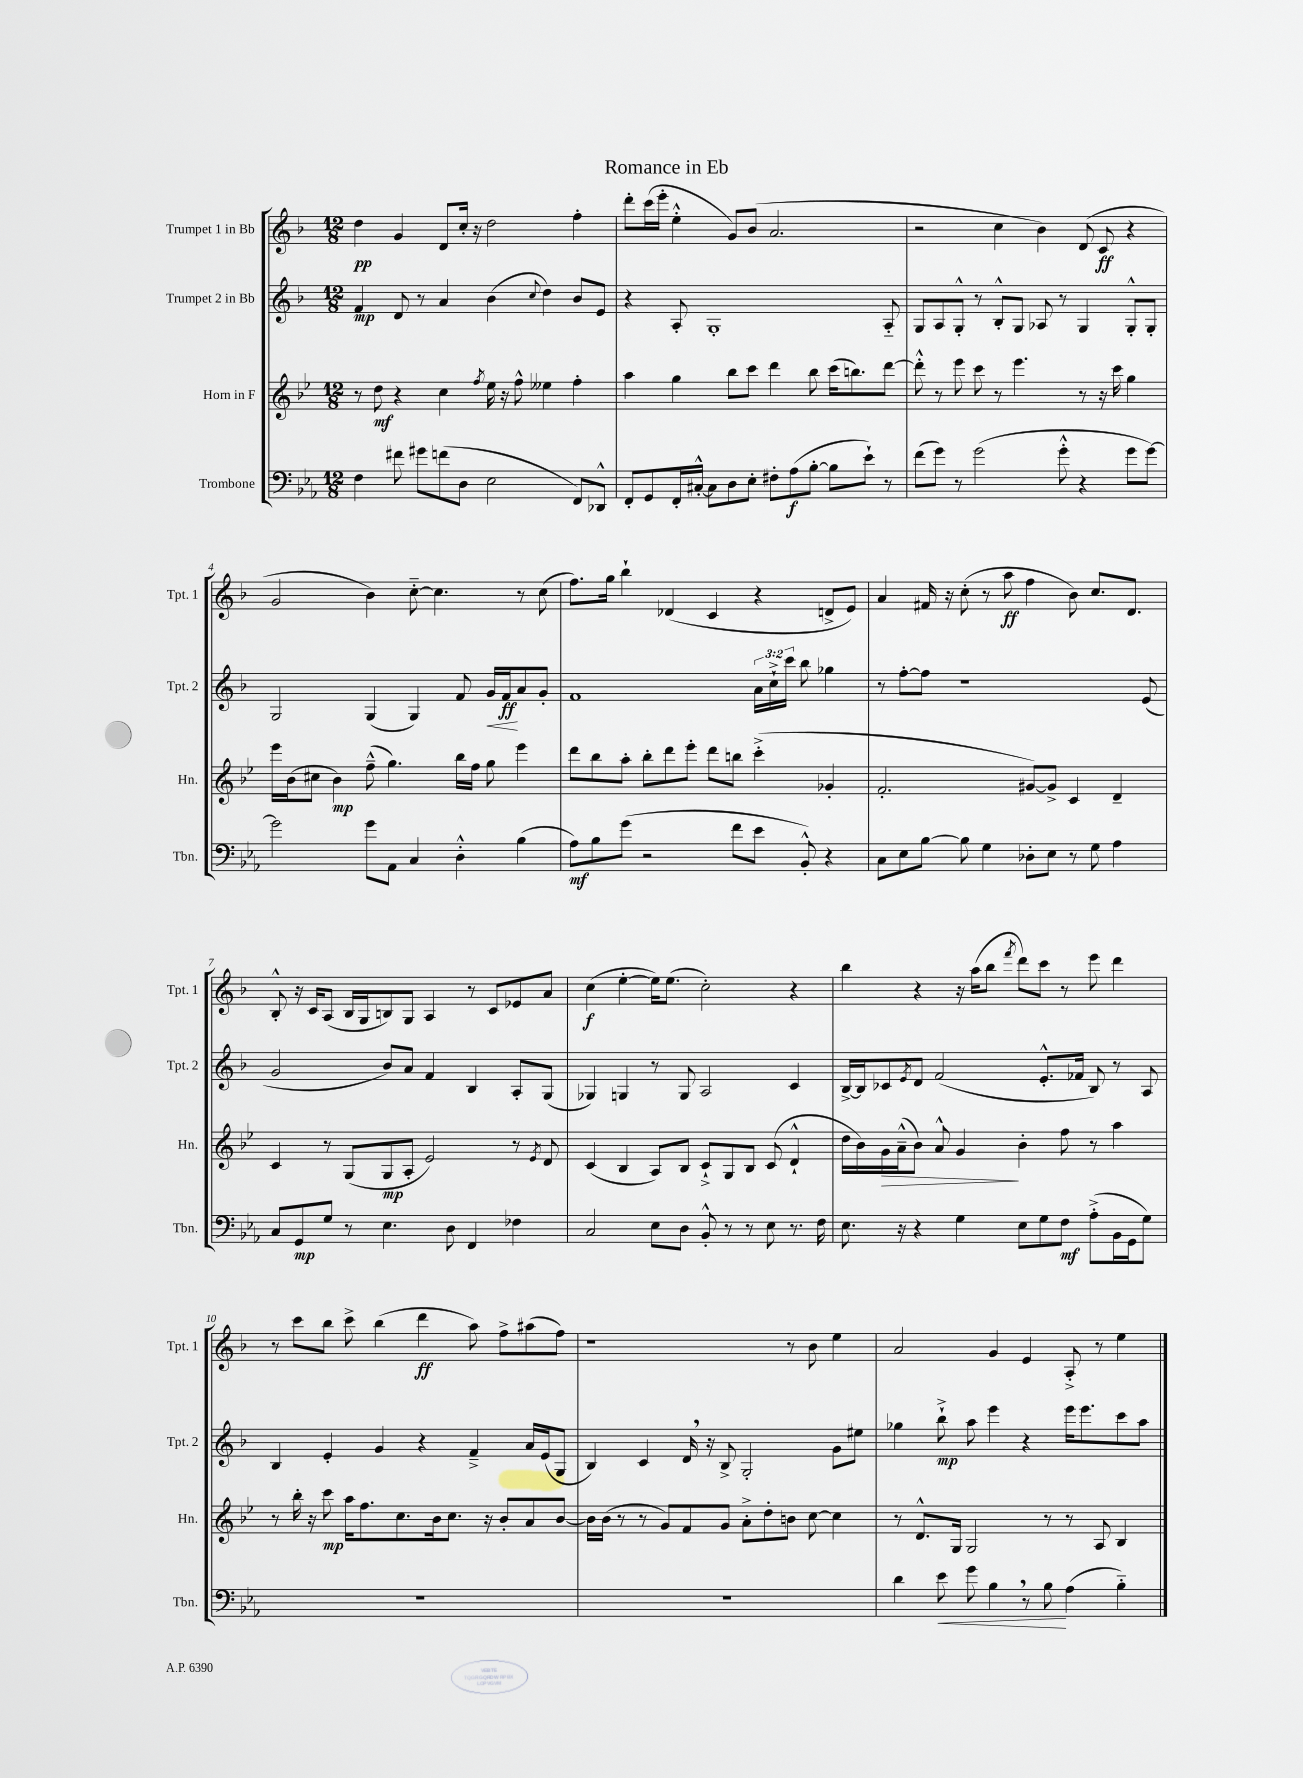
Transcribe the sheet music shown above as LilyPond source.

\header { title = "Romance in Eb" }
<<
\new StaffGroup <<
\new Staff = "s0" \with { instrumentName = "Trumpet 1 in Bb" shortInstrumentName = "Tpt. 1" } {
    \clef treble \key f \major \numericTimeSignature \time 12/8
    d''4\pp g'4 d'8 c''16-. r16 d''2 f''4-. |
    d'''8-. c'''16( e'''16-. e''4-.-^ g'8) bes'8( a'2. |
    r2 c''4 bes'4) d'8( c'8\ff r4 |
    g'2 bes'4) c''8~-_ c''4. r8 c''8( |
    f''8.) g''16 bes''4-! des'4( c'4 r4 d'8-> e'8) |
    a'4 fis'16 r16 c''8-.( r8 a''8\ff f''4 bes'8) c''8. d'8. |
    bes8-.-^ r16 c'16 a8( bes16 g16 b8) g8 a4 r8 c'8 ees'8 a'8 |
    c''4\f( e''4~-. e''16) e''8.( c''2-.) r4 |
    bes''4 r4 r16 a''16( bes''8 \acciaccatura { f'''8 } d'''8) c'''8 r8 e'''8 d'''4 |
    r8 c'''8 bes''8 c'''8-> bes''4( d'''4\ff a''8) f''8-> ais''8( f''8) |
    r1 r8 bes'8 e''4 |
    a'2 g'4 e'4 a8-.-> r8 e''4 \bar "|." |
}
\new Staff = "s1" \with { instrumentName = "Trumpet 2 in Bb" shortInstrumentName = "Tpt. 2" } {
    \clef treble \key f \major \numericTimeSignature \time 12/8 \override Staff.TupletNumber.text = #tuplet-number::calc-fraction-text
    f'4\mp d'8 r8 a'4 bes'4( \appoggiatura { c''8 } d''4) bes'8 e'8 |
    r4 a8-. g1-. a8-_ |
    g8 a8 g8-.-^ r8 bes8-.-^ g8 aes8 r8 g4 g8-.-^ g8-. |
    g2 g4( g4) f'8 g'16\< f'16\ff\! a'8 g'8-. |
    f'1 \tuplet 3/2 { a'16 c''16-!-> c'''16 } bes''8 ges''4 |
    r8 f''8~-. f''8 r1 e'8( |
    g'2 bes'8) a'8 f'4 bes4 a8-. g8( |
    ges4) g4 r8 g8 a2 c'4 |
    bes16~-> bes16 ces'8 \acciaccatura { e'8 } d'8 f'2( e'8.-.-^ fes'16 bes8) r8 a8 |
    bes4 e'4-. g'4 r4 f'4---> a'16 e'16( g8 |
    bes4) c'4 d'16 \breathe r16 bes8-> g2-. g'8 eis''8 |
    ges''4 bes''8-!->\mp a''8 e'''4 r4 e'''16 e'''8. c'''8 a''8 \bar "|." |
}
\new Staff = "s2" \with { instrumentName = "Horn in F" shortInstrumentName = "Hn." } {
    \clef treble \key bes \major \numericTimeSignature \time 12/8
    r8 d''8\mf r4 c''4 \acciaccatura { f''8 } ees''16 r16 f''8-^ eeses''4 f''4-. |
    a''4 g''4 bes''8 c'''8 d'''4 bes''8 c'''16( b''8.) d'''8~ |
    d'''8-.-^ r8 ees'''8 c'''8 r8 ees'''4. r8 r16 c'''16 g''4 |
    ees'''16 bes'16( cis''8 bes'4\mp) f''8---^( g''4.) bes''16 f''16 g''8 ees'''4 |
    d'''8 bes''8 a''8-. bes''8-. d'''8 ees'''8-. d'''8 b''8 c'''4-.->( ges'4-. |
    f'2.-. gis'8~) gis'8-> c'4 d'4-- |
    c'4 r8 g8( g8\mp a8-. ees'2) r8 \acciaccatura { ees'8 } d'8 |
    c'4( bes4 a8) bes8 c'8-!-> g8 bes8 c'8( d'4-!-^ |
    d''16 bes'16) g'16\> a'16---^( bes'8) a'8-^ g'4\! bes'4-. f''8 r8 a''4 |
    r8 bes''16-. r16 c'''8\mp a''16 f''8. c''8. bes'16 c''8. r16 bes'8-. a'8 bes'8~ |
    bes'16 bes'16( r8 r8 g'8) f'8 g'8 a'8-.-> d''8-. b'8 c''8~ c''4 |
    r8 d'8.-^ g16 g2 r8 r8 a8 bes4 \bar "|." |
}
\new Staff = "s3" \with { instrumentName = "Trombone" shortInstrumentName = "Tbn." } {
    \clef bass \key ees \major \numericTimeSignature \time 12/8
    f4 fis'8 gis'8 f'8( d8 ees2 f,8) des,8-^ |
    f,8-. g,8 f,16-. cis16~-.-^ cis8 d8 ees8-. fis8-. aes8\f( bes8~-. bes8 ees'8-!) r8 |
    f'8( g'8) r8 g'2( g'8-.-^ r4 g'8 g'8~) |
    g'2 g'8 aes,8 c4 d4-.-^ bes4( |
    aes8\mf) bes8 g'8( r2 f'8 ees'8 bes,8-.-^) r4 |
    c8 ees8 bes8~ bes8 g4 des8-. ees8 r8 g8 aes4 |
    c8 g,8\mp g8 r8 ees4. d8 f,4 fes4 |
    c2 ees8 d8 bes,8-.-^ r8 r8 ees8 r8. f16 |
    ees8. r16 r4 g4 ees8 g8 f8\mf aes8-.->( bes,16 g,16 g8) |
    R1. |
    R1. |
    d'4 ees'8\< g'8 bes4 \breathe r8 bes8\! aes4( bes4-_) \bar "|." |
}
>>
>>
